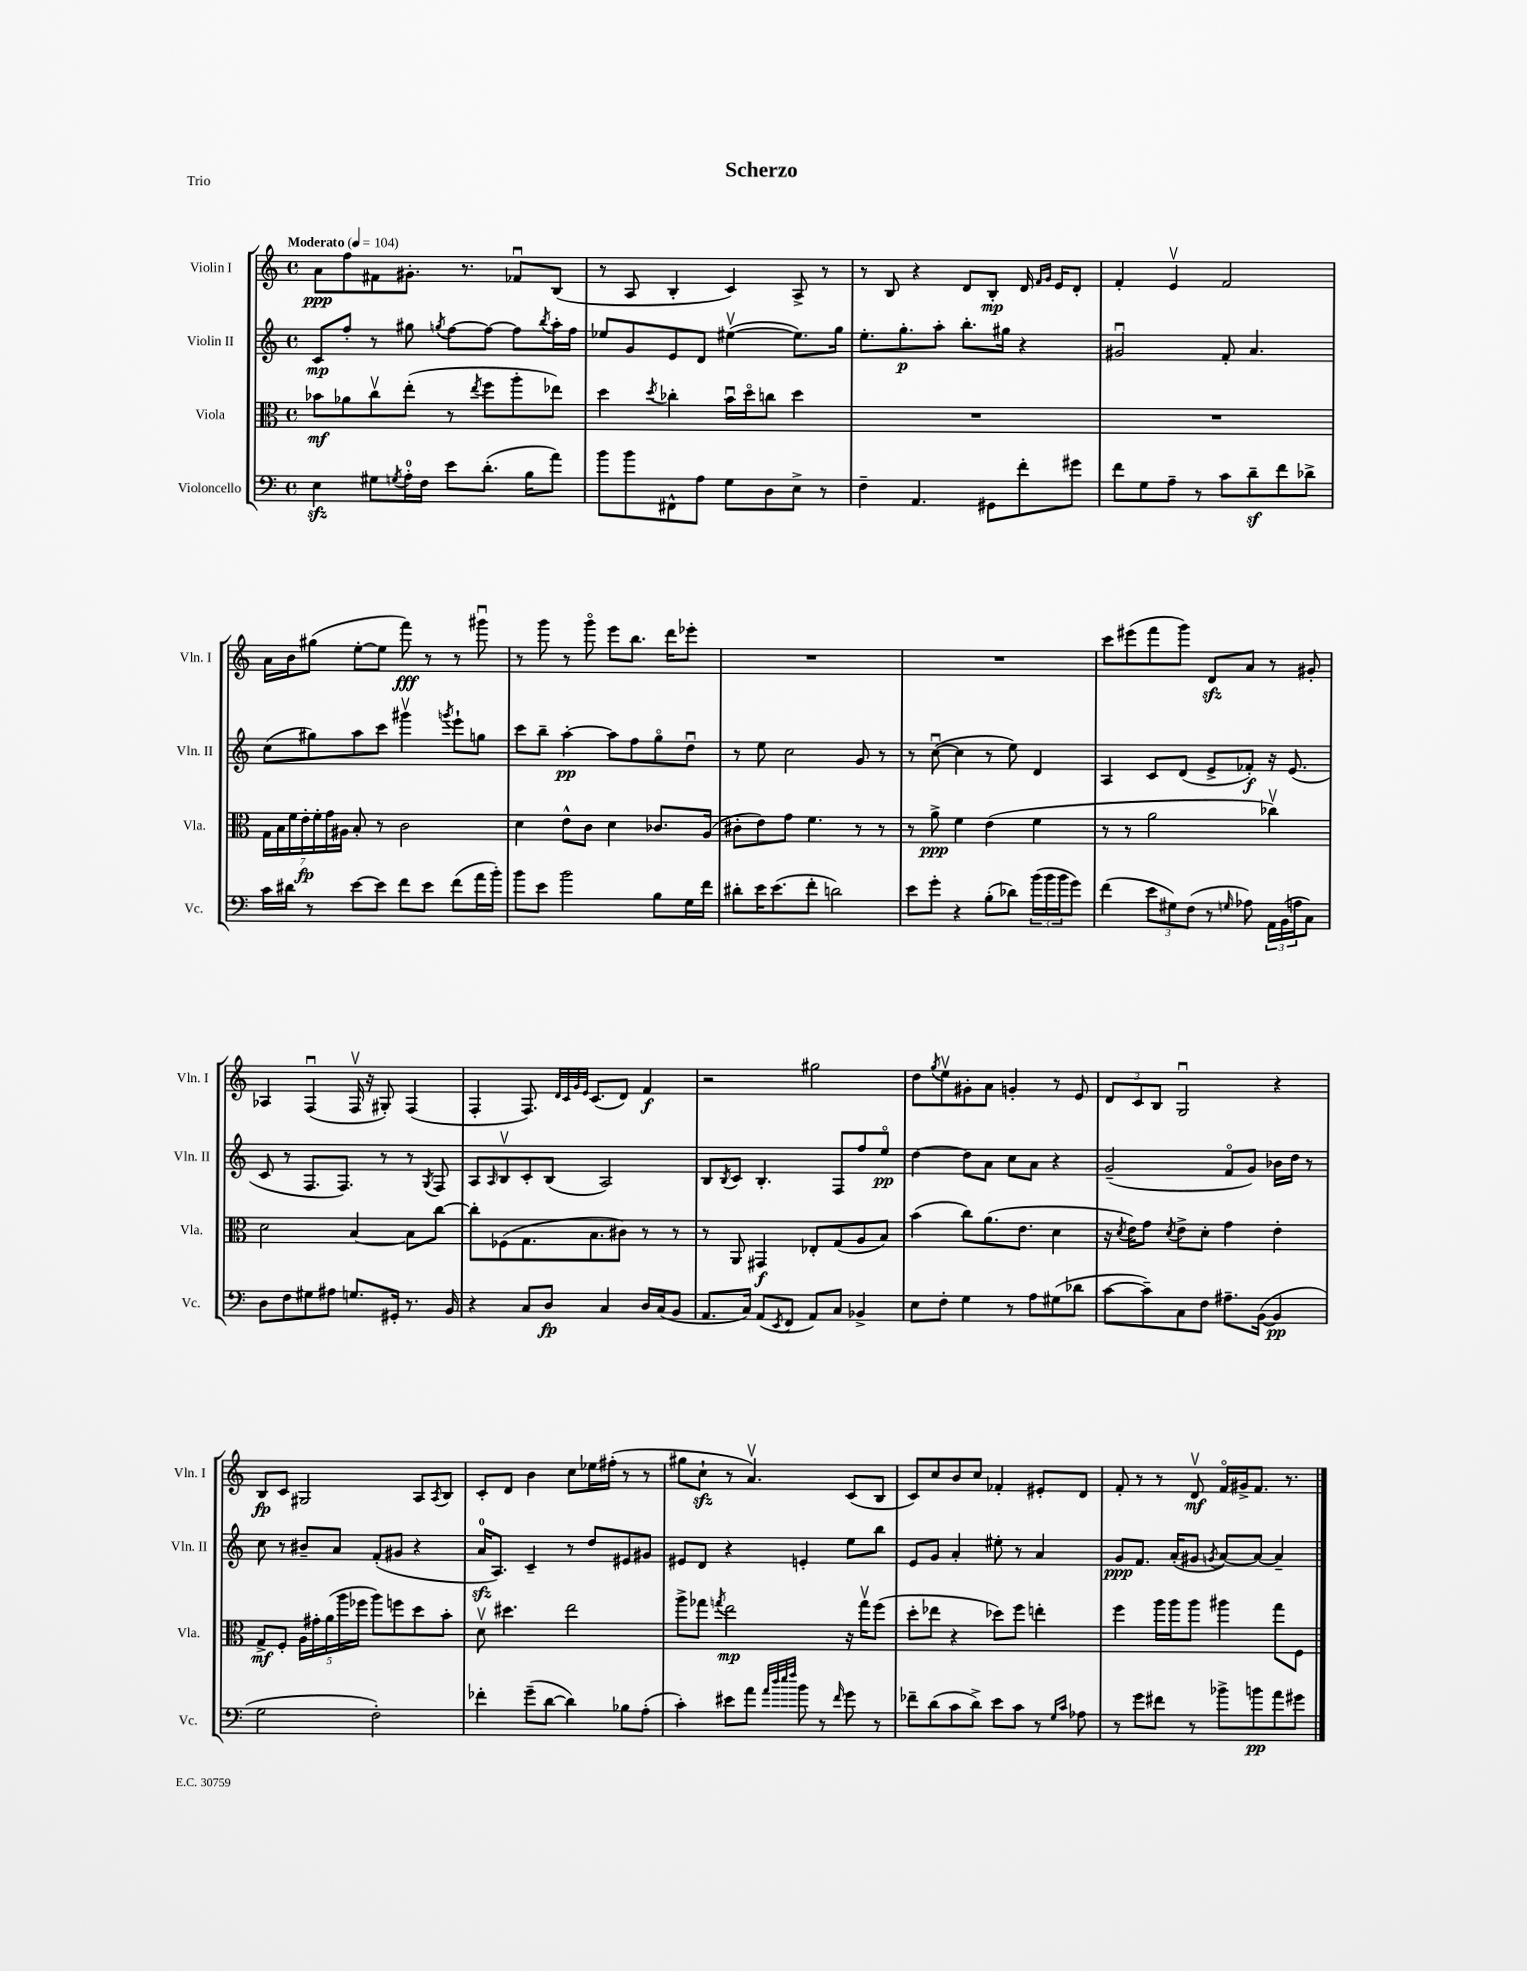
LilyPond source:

\header { title = "Scherzo" piece = "Trio" }
<<
\new StaffGroup <<
\new Staff = "s0" \with { instrumentName = "Violin I" shortInstrumentName = "Vln. I" } {
    \clef treble \key c \major \defaultTimeSignature \time 4/4 \tempo "Moderato" 4 = 104
    a'8\ppp f''8 fis'8 gis'8.-. r8. fes'8\downbow b8( |
    r8 a8 b4-. c'4) a8-> r8 |
    r8 b8 r4 d'8 b8-.\mp d'16 \grace { f'16 g'16 } e'16 d'8-. |
    f'4-. e'4\upbow f'2 |
    a'16 b'16 gis''8( e''8~-. e''8 f'''8\fff) r8 r8 gis'''8\downbow |
    r8 g'''8 r8 g'''8\flageolet e'''8 b''8. d'''16 ees'''8-. |
    R1 |
    R1 |
    c'''8 eis'''8( f'''8 g'''8) d'8\sfz a'8 r8 gis'8-. |
    aes4 f4\downbow( f16\upbow r16 gis8-.) f4( |
    f4-. f8.) \grace { d'32 c'32 g'32 e'32 } c'8.( d'8) f'4\f |
    r2 gis''2 |
    d''8 \acciaccatura { g''8 } e''8\upbow gis'8-. a'8 g'4-. r8 e'8 |
    \tuplet 3/2 { d'8 c'8 b8 } g2\downbow r4 |
    b8\fp c'8 gis2 a8 \acciaccatura { a8 } b8 |
    c'8-. d'8 b'4 c''8 ees''16 fis''16-.( r8 r8 |
    gis''8 c''8-!\sfz r8 a'4.\upbow) c'8( b8 |
    c'8) c''8 b'8 c''8 fes'4-. eis'8-. d'8 |
    f'8-. r8 r8 d'8\upbow\mf f'16\flageolet gis'16-> f'8. r8. \bar "|." |
}
\new Staff = "s1" \with { instrumentName = "Violin II" shortInstrumentName = "Vln. II" } {
    \clef treble \key c \major \defaultTimeSignature \time 4/4
    c'8\mp f''8-. r8 gis''8 \acciaccatura { g''8 } f''8~ f''8~ f''8 \acciaccatura { b''8 } a''16-. f''16 |
    ees''8 g'8 e'8 d'8 eis''4~\upbow( eis''8.) g''16 |
    e''8.-. g''8.-.\p a''8-. b''8.-. gis''16 r4 |
    gis'2\downbow f'8-. a'4. |
    c''8( gis''8) a''8 c'''8 gis'''4\upbow \acciaccatura { g'''8 } e'''8-! g''8 |
    c'''8 b''8-- a''4~-.\pp a''8 f''8 g''8\flageolet d''8\downbow |
    r8 e''8 c''2 g'8 r8 |
    r8 c''8~\downbow( c''4 r8 e''8) d'4 |
    a4 c'8 d'8( e'8-> fes'8-.\f) r16 e'8.( |
    c'8 r8 f8. f8.) r8 r8 \acciaccatura { g8 } f8 |
    a8 \grace { a16 } b8\upbow c'8-. b8( a2) |
    b8 \acciaccatura { b8 } c'8 b4.-. f8 f''8 e''8\flageolet\pp |
    d''4~ d''8 a'8 c''8 a'8 r4 |
    g'2--( f'8\flageolet g'8) bes'16 d''16 r8 |
    c''8 r8 bis'8-- a'8 f'8-.( gis'8 r4 |
    a'16-0\sfz a8.) c'4-- r8 d''8 eis'8 gis'8 |
    eis'8 d'8 r4 e'4-. e''8 b''8 |
    e'8 g'8 a'4-. eis''8-. r8 a'4 |
    g'8\ppp f'8. a'16-.( gis'8 \acciaccatura { g'8 } a'8~) a'8~ a'4-- \bar "|." |
}
\new Staff = "s2" \with { instrumentName = "Viola" shortInstrumentName = "Vla." } {
    \clef alto \key c \major \defaultTimeSignature \time 4/4
    bes'8\mf aes'8 c''8\upbow e''8-.( r8 \acciaccatura { e''8 } f''8 a''8-. ees''8) |
    d''4 \acciaccatura { d''8 } ces''4-. b'16\downbow d''16\flageolet c''8 d''4 |
    R1 |
    R1 |
    \tuplet 7/4 { g16 b16 f'16 e'16-.\fp f'16-. g'16 ais16 } b8-. r8 c'2 |
    d'4 e'8-^ c'8 d'4 ces'8. a16( |
    cis'8-. e'8) g'8 f'4. r8 r8 |
    r8 a'8->\ppp f'4 e'4( f'4 |
    r8 r8 a'2 ces''4\upbow) |
    d'2 b4~ b8 c''8~ |
    c''8-. fes8( g8. b8. cis'8) r8 r8 |
    r8 a,8 gis,4\f ees8-. g8( a8 b8) |
    b'4( c''8) a'8.( e'8. d'4 |
    r16 \acciaccatura { d'8 } e'16) g'8 \acciaccatura { d'8 } e'8-> d'8-. g'4 e'4-. |
    g8->\mf f8-. \tuplet 5/4 { a16 gis'16-. a'16( a''16 fes''16 } a''8) f''8 d''8 b'8-. |
    d'8\upbow dis''4. e''2 |
    a''8-> ges''8 \acciaccatura { g''8 } e''2\mp r16 g''16\upbow f''8( |
    d''8-. ees''8 r4 des''8) f''8 e''4-. |
    f''4 a''16 a''16 a''8 ais''4 g''8 f8 \bar "|." |
}
\new Staff = "s3" \with { instrumentName = "Violoncello" shortInstrumentName = "Vc." } {
    \clef bass \key c \major \defaultTimeSignature \time 4/4
    e4\sfz gis8 \acciaccatura { g8 } a16-0-. f16 e'8 d'8.-.( b16 a'8) |
    b'8 b'8 fis,8-^ a8 g8 d8 e8-> r8 |
    f4-- a,4. gis,8 f'8-. gis'8 |
    f'8 g8 a8-- r8 c'8 d'8--\sf f'8 des'8-> |
    c'16 dis'16 r8 e'8~ e'8 f'8 e'8 f'8( a'16 b'16-.) |
    b'8 e'8 b'2 b8 g16 f'16 |
    dis'8-. e'16 e'8.( f'8-. d'2) |
    e'8 g'8-. r4 b8-.( des'8) \tuplet 3/2 { b'16( b'16 b'16 } g'8) |
    f'4( \tuplet 3/2 { e'8 gis8) f8( } r8 \grace { g16 } aes8) \tuplet 3/2 { a,16 b,16( a16 } c8) |
    d8 f8 gis8 ais8 g8. gis,16-. r8. b,16 |
    r4 c8 d8\fp c4 d16 c16( b,8 |
    a,8. c16) a,8( \acciaccatura { e,8 } f,8 a,8) c8 bes,4-> |
    e8 f8-. g4 r8 a8 gis8( des'8 |
    c'8~ c'8--) c8 f8 ais8.-- b,16~( b,4\pp |
    g2 f2-.) |
    fes'4-. g'8--( d'8~ d'4) bes8 a8-.( |
    c'4-.) eis'8 a'8 \grace { a'32 d''32 e''32 f''32 } b'8 r8 \grace { f'16 } g'8 r8 |
    fes'8-- d'8( c'8 d'8->) e'8 c'8 r8 \grace { g16 c'16 } aes8 |
    r8 g'8 fis'8 r8 bes'8-> b'8\pp a'8 gis'8 \bar "|." |
}
>>
>>
\layout { \context { \Score \remove "Bar_number_engraver" } }
